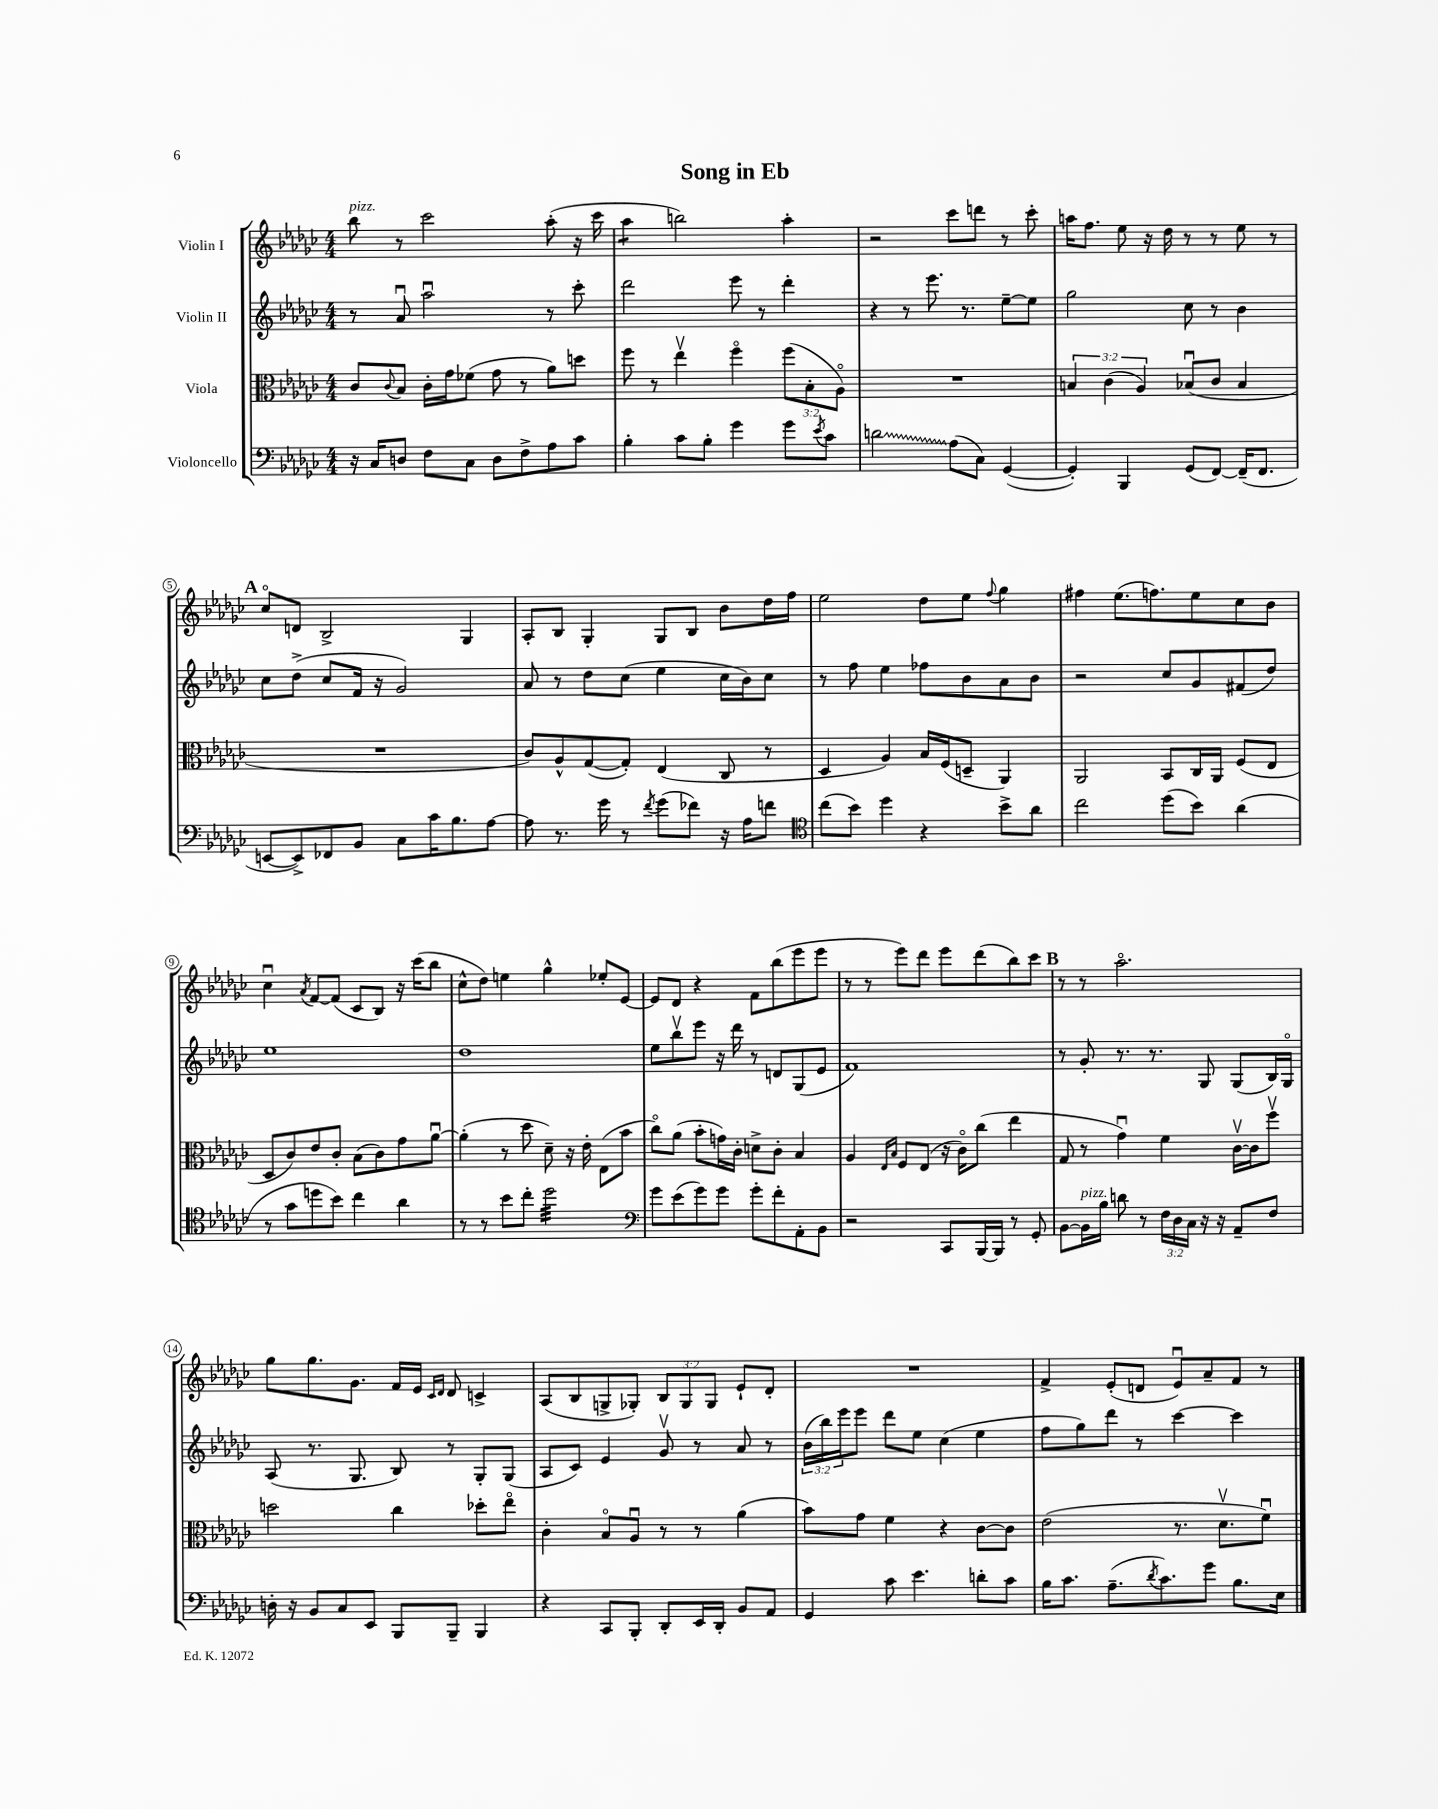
\header { title = "Song in Eb" }
<<
\new StaffGroup <<
\new Staff = "s0" \with { instrumentName = "Violin I" } {
    \clef treble \key ges \major \numericTimeSignature \time 4/4 \override Staff.TupletNumber.text = #tuplet-number::calc-fraction-text
    bes''8^\markup { \italic "pizz." } r8 ces'''2 aes''8-.( r16 ces'''16 |
    aes''4:8 b''2) aes''4-. |
    r2 ces'''8 d'''8 r8 ces'''8-. |
    a''16 f''8. ees''8 r16 des''16 r8 r8 ees''8 r8 |
    \mark \markup { \bold "A" } ces''8\flageolet d'8 bes2-> ges4 |
    aes8-. bes8 ges4-. ges8 bes8 bes'8 des''16 f''16 |
    ees''2 des''8 ees''8 \appoggiatura { f''8 } ges''4 |
    fis''4 ees''8.( f''8.) ees''8 ces''8 bes'8 |
    ces''4\downbow \acciaccatura { aes'8 } f'8~ f'8( ces'8 bes8) r16 ces'''16( bes''8 |
    ces''8-^ des''8) e''4 ges''4-^ ees''8-. ees'8~ |
    ees'8 des'8 r4 f'8 bes''8( ees'''8 ees'''8 |
    r8 r8 ees'''8) des'''8 ees'''8 des'''8( bes''8) ces'''8 |
    \mark \markup { \bold "B" } r8 r8 aes''2.\flageolet |
    ges''8 ges''8. ges'8. f'16 ees'16 \grace { ces'16 des'16 } des'8 c'4-> |
    aes8( bes8 g8-> ges8-.) \tuplet 3/2 { bes8 ges8 ges8 } ees'8-! des'8-. |
    R1 |
    f'4-> ees'8-.( d'8 ees'8\downbow) aes'8-- f'8 r8 \bar "|." |
}
\new Staff = "s1" \with { instrumentName = "Violin II" } {
    \clef treble \key ges \major \numericTimeSignature \time 4/4 \override Staff.TupletNumber.text = #tuplet-number::calc-fraction-text
    r8 aes'8\downbow aes''2\downbow r8 ces'''8-. |
    des'''2 ees'''8 r8 des'''4-. |
    r4 r8 ees'''8. r8. ees''8~-- ees''8 |
    ges''2 ces''8 r8 bes'4 |
    \mark \markup { \bold "A" } ces''8 des''8->( ces''8 f'16 r16 ges'2) |
    aes'8 r8 des''8 ces''8( ees''4 ces''16 bes'16) ces''8 |
    r8 f''8 ees''4 fes''8 bes'8 aes'8 bes'8 |
    r2 ces''8 ges'8 fis'8( des''8) |
    ees''1 |
    des''1 |
    ees''8 bes''8\upbow ees'''8 r16 des'''16 r8 d'8 ges8( ees'8 |
    f'1) |
    \mark \markup { \bold "B" } r8 ges'8-. r8. r8. ges8 ges8( bes16) ges16\flageolet |
    aes8( r8. ges8. bes8) r8 ges8-. ges8( |
    aes8 ces'8) ees'4 ges'8\upbow r8 aes'8 r8 |
    \tuplet 3/2 { bes'16( bes''16) ees'''16 } ees'''8 des'''8 ees''8 ces''4( ees''4 |
    f''8 ges''8) des'''8 r8 ces'''4~ ces'''4 \bar "|." |
}
\new Staff = "s2" \with { instrumentName = "Viola" } {
    \clef alto \key ges \major \numericTimeSignature \time 4/4 \override Staff.TupletNumber.text = #tuplet-number::calc-fraction-text
    ces'8 \appoggiatura { ces'8 } bes8 ces'16-. ges'16 fes'8( ges'8 r8 aes'8) d''8 |
    f''8 r8 ees''4\upbow f''4\flageolet \tuplet 3/2 { f''8( bes8-. aes8\flageolet) } |
    R1 |
    \tuplet 3/2 { b4 ces'4( aes4) } bes8\downbow( ces'8 bes4 |
    \mark \markup { \bold "A" } R1 |
    ces'8) aes8-^ ges8~( ges8-.) ees4( ces8 r8 |
    des4 aes4) bes16 f16( d8-- aes,4) |
    aes,2 bes,8 ces16 aes,16 f8( ees8 |
    des8 ces'8) ees'8 ces'8-. bes8( ces'8) ges'8 aes'8~\downbow |
    aes'4-.( r8 des''8 des'8--) r16 ees'16-. ees8( bes'8 |
    ces''8\flageolet) aes'8( bes'8-. g'16) ces'16-. d'8-> ces'8-. bes4 |
    aes4 \grace { ees16 bes16 } f8 ees8( r16 ces'16\flageolet) ces''8( ees''4 |
    \mark \markup { \bold "B" } ges8 r8 ges'4\downbow) f'4 ces'16~\upbow ces'16 f''8\upbow |
    d''2 ces''4 des''8-. ees''8\flageolet |
    ces'4-. bes8\flageolet aes8\downbow r8 r8 aes'4( |
    bes'8) ges'8 f'4 r4 ces'8~ ces'8 |
    ees'2( r8. des'8.\upbow f'8\downbow) \bar "|." |
}
\new Staff = "s3" \with { instrumentName = "Violoncello" } {
    \clef bass \key ges \major \numericTimeSignature \time 4/4 \override Staff.TupletNumber.text = #tuplet-number::calc-fraction-text
    r16 ces16 d8 f8 ces8 d8 f8-> aes8 ces'8 |
    bes4-. ces'8 bes8-. ges'4 ges'8 \acciaccatura { ees'8 } ces'8 |
    \once \override Glissando.style = #'zigzag d'2\glissando aes8( ces8) ges,4~( |
    ges,4-.) bes,,4 ges,8( f,8~) f,16--( f,8. |
    \mark \markup { \bold "A" } e,8~ e,8->) fes,8 bes,8 ces8 ces'16 bes8. aes8~ |
    aes8 r8. ges'16 r8 \acciaccatura { f'8 } ges'8( fes'8) r16 aes16 f'8 |
    \clef tenor ces''8( bes'8) des''4 r4 bes'8-> aes'8 |
    ces''2 des''8( bes'8) aes'4( |
    r8 ges'8 d''8 bes'8) ces''4 aes'4 |
    r8 r8 bes'8 ces''8-. des''2:32 |
    \clef bass ges'8 ees'8( ges'8) ges'8 ges'8-. f'8-. aes,8-. bes,8 |
    r2 ces,8 bes,,16~ bes,,16 r8 ges,8-. |
    \mark \markup { \bold "B" } bes,8~ bes,16^\markup { \italic "pizz." } bes16 d'8 r8 \tuplet 3/2 { f16 des16 ces16 } r16 r16 aes,8-- f8 |
    d16-. r16 bes,8 ces8 ees,8 bes,,8 bes,,8-- bes,,4 |
    r4 ces,8 bes,,8-. des,8-. ees,16 des,16-. bes,8 aes,8 |
    ges,4 ces'8 ees'4. d'8-. ces'8 |
    bes16 ces'8. aes8.--( \acciaccatura { des'8 } ces'8.) ges'8 bes8. ees16 \bar "|." |
}
>>
>>
\layout { \context { \Score \override BarNumber.stencil = #(make-stencil-circler 0.1 0.3 ly:text-interface::print) } }
